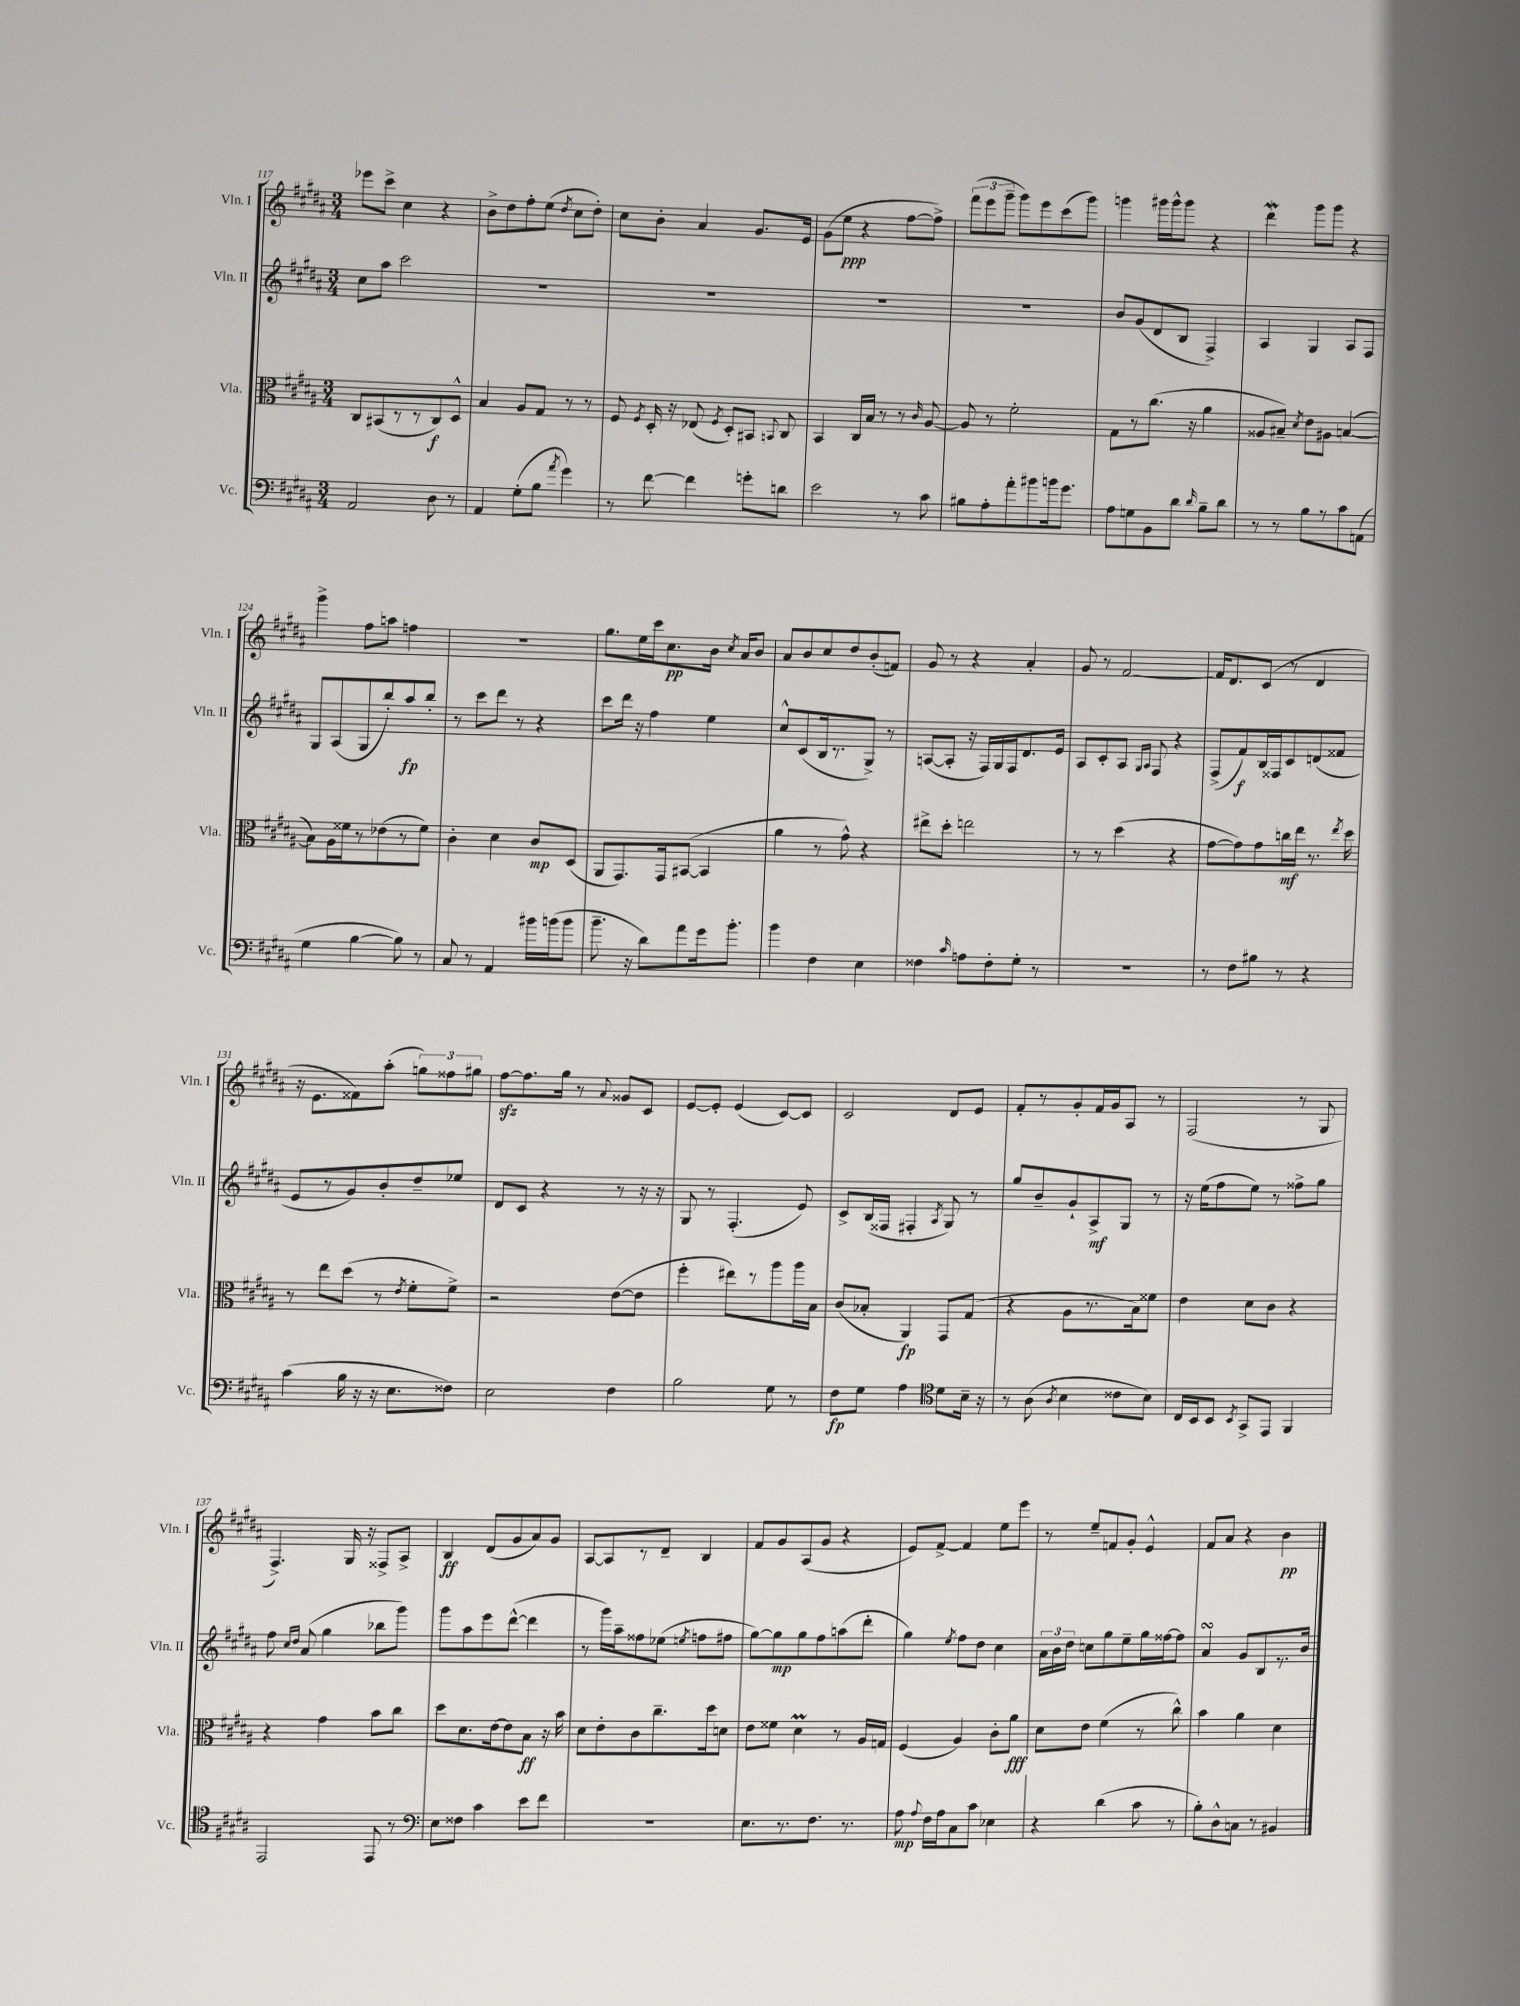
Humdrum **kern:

**kern	**dynam	**kern	**dynam	**kern	**dynam	**kern	**dynam
*part4	*part4	*part3	*part3	*part2	*part2	*part1	*part1
*staff4	*staff4	*staff3	*staff3	*staff2	*staff2	*staff1	*staff1
*I"Vc.	*	*I"Vla.	*	*I"Vln. II	*	*I"Vln. I	*
*I'Vc.	*	*I'Vla.	*	*I'Vln. II	*	*I'Vln. I	*
*clefF4	*	*clefC3	*	*clefG2	*	*clefG2	*
*k[f#c#g#d#a#]	*	*k[f#c#g#d#a#]	*	*k[f#c#g#d#a#]	*	*k[f#c#g#d#a#]	*
*M3/4	*	*M3/4	*	*M3/4	*	*M3/4	*
=117	=117	=117	=117	=117	=117	=117	=117
2AA#/	.	8C#/L	.	8cc#\L	.	8eee-X\L	.
.	.	(8BB#X/	.	8aa#\J	.	8ccc#^\J	.
.	.	8r	.	2ccc#\	.	4cc#\	.
.	.	8r	.	.	.	.	.
8D#\	.	8C#/)	f	.	.	4r	.
8r	.	8D#^^/J	.	.	.	.	.
=118	=118	=118	=118	=118	=118	=118	=118
4AA#/	.	4B/	.	2.r	.	8b^\L	.
.	.	.	.	.	.	8dd#\	.
(8G#'\L	.	8A#/L	.	.	.	8ff#'\	.
8B\J	.	8G#/J	.	.	.	(8ee\J	.
8qa#/	.	.	.	.	.	8qdd#/	.
4g#\)	.	8r	.	.	.	8cc#\L	.
.	.	8r	.	.	.	8dd#'\J)	.
=119	=119	=119	=119	=119	=119	=119	=119
8r	.	8F#/	.	2.r	.	8cc#\L	.
.	.	8qF#/	.	.	.	.	.
[8f#\	.	16D#'/	.	.	.	8b'\J	.
.	.	16r	.	.	.	.	.
4f#\]	.	(8E-X/	.	.	.	4a#/	.
.	.	8qF#/	.	.	.	.	.
.	.	8D#'/L)	.	.	.	.	.
8gn'\L	.	8BB#X/J	.	.	.	8.g#/L	.
.	.	8qqBBn/	.	.	.	.	.
8dn\J	.	8C#/	.	.	.	.	.
.	.	.	.	.	.	16e/Jk	.
=120	=120	=120	=120	=120	=120	=120	=120
2e\	.	4BB/	.	2.r	.	(8g#\L	.
.	.	.	.	.	.	8ee\J	ppp
.	.	16C#/LL	.	.	.	4r	.
.	.	16B/JJ	.	.	.	.	.
.	.	8r	.	.	.	.	.
8r	.	8r	.	.	.	[8ff#\L	.
.	.	16qqc#/	.	.	.	.	.
8c#\	.	[8A#/	.	.	.	8ff#^\J])	.
=121	=121	=121	=121	=121	=121	=121	=121
8B#X\L	.	8A#/]	.	2.r	.	(12fff#\L	.
.	.	.	.	.	.	12eee\	.
8A#'\	.	8r	.	.	.	.	.
.	.	.	.	.	.	12ggg#~\J	.
8a#'\	.	2f#'\	.	.	.	8ggg#\L)	.
8b#X\	.	.	.	.	.	8eee\	.
16bn\k	.	.	.	.	.	(8ccc#\	.
8.g#\J	.	.	.	.	.	.	.
.	.	.	.	.	.	8ggg#\J)	.
=122	=122	=122	=122	=122	=122	=122	=122
8A#\L	.	8G#\L	.	8b/L	.	4gggn\	.
8Gn\	.	8r	.	(8g#/	.	.	.
8BB\	.	(8.cc#\J	.	8d#/	.	16ggg#X\LL	.
.	.	.	.	.	.	16ggg#^^\J	.
8d#\J	.	.	.	8B/J	.	8ggg#\J	.
.	.	16r	.	.	.	.	.
16qqd#/	.	.	.	.	.	.	.
8B~\L	.	4a#\	.	4F#^/)	.	4r	.
8d#\J	.	.	.	.	.	.	.
=123	=123	=123	=123	=123	=123	=123	=123
8r	.	8A##X/L	.	4A#/	.	4ddd#W\	.
8r	.	8B#X~/J)	.	.	.	.	.
.	.	8qd#/	.	.	.	.	.
8B\L	.	8e\L	.	4G#/	.	8ggg#\L	.
8r	.	8A#X\J	.	.	.	8ggg#\J	.
8c#\	.	([4Bn/	.	8A#/L	.	4r	.
(8AAn\J	.	.	.	8F#/J	.	.	.
!!LO:LB:g=z
=124	=124	=124	=124	=124	=124	=124	=124
4G#\	.	8B\L])	.	8G#/L	.	4ggg#^\	.
.	.	16A#\L	.	(8A#/	.	.	.
.	.	16f##X\J	.	.	.	.	.
[4B\	.	8r	.	8G#/	.	8ff#\L	.
.	.	(8e-X\	.	8bb'/)	.	8aan\J	.
8B\])	.	8r	.	8aa#/	fp	4ffn\	.
8r	.	8f##\J)	.	8bb'/J	.	.	.
=125	=125	=125	=125	=125	=125	=125	=125
8C#/	.	4c#'\	.	8r	.	2.r	.
8r	.	.	.	8ccc#\L	.	.	.
4AA#/	.	4d#\	.	8ddd#\J	.	.	.
.	.	.	.	8r	.	.	.
16b#X\LL	.	8c#/L	mp	4r	.	.	.
(16bn\J	.	.	.	.	.	.	.
8b\J	.	(8D#/J	.	.	.	.	.
=126	=126	=126	=126	=126	=126	=126	=126
8.b~\	.	8AA#/L	.	8ccc#\L	.	8.gg#\L	.
.	.	8.GG#/)	.	16ddd#\Jk	.	.	.
16r	.	.	.	16r	.	16ee\L	.
8d#\L)	.	.	.	4ff#\	.	16ccc#\J	.
.	.	16GG#/k	.	.	.	8.cc#\	pp
8a#\	.	([8BB#X/J	.	.	.	.	.
16g#\k	.	4BB#/]	.	4ee\	.	16b\Jk	.
.	.	.	.	.	.	8qcc#/	.
8.b'\J	.	.	.	.	.	16a#/KL	.
.	.	.	.	.	.	8b/J	.
=127	=127	=127	=127	=127	=127	=127	=127
4b\	.	4a#\	.	8cc#^^/L	.	8a#/L	.
.	.	.	.	(8c#/	.	8b/	.
4F#\	.	8r	.	16B/k	.	8cc#/	.
.	.	.	.	8.r	.	.	.
.	.	8g#^^\)	.	.	.	8dd#/	.
4E\	.	4r	.	8G#^/J)	.	(8b'/	.
.	.	.	.	8r	.	8fn/J)	.
=128	=128	=128	=128	=128	=128	=128	=128
4F##X\	.	8ee#X^\L	.	([8An/L	.	8g#/	.
.	.	8dd#'\J	.	8A'/J]	.	8r	.
16qqc#/	.	.	.	.	.	.	.
8An\L	.	2een\	.	16r	.	4r	.
.	.	.	.	16F#/LL)	.	.	.
8F##'\	.	.	.	16G#/	.	.	.
.	.	.	.	16F#/J	.	.	.
8G#'\J	.	.	.	8.d#/	.	4a#'/	.
8r	.	.	.	.	.	.	.
.	.	.	.	16e/Jk	.	.	.
=129	=129	=129	=129	=129	=129	=129	=129
2.r	.	8r	.	8A#/L	.	8g#/	.
.	.	8r	.	8c#'/	.	8r	.
.	.	(4dd#\	.	8A#/J	.	[2f#/	.
.	.	.	.	16qqG#/LL	.	.	.
.	.	.	.	16qqA#/JJ	.	.	.
.	.	.	.	8F#/	.	.	.
.	.	4r	.	4r	.	.	.
=130	=130	=130	=130	=130	=130	=130	=130
8r	.	[8g#\L	.	(8F#^/L	.	16f#/KL]	.
.	.	.	.	.	.	8.d#/	.
8F#\L	.	8g#\])	.	8f#/)	f	.	.
8B#X\J	.	8g#\	.	16B/L	.	(8c#/J	.
.	.	.	.	16F##X/J	.	.	.
8r	.	16ccn\L	mf	8c#/	.	8r	.
.	.	16ee\JJ	.	.	.	.	.
4r	.	8.r	.	(8dn/	.	4d#/	.
.	.	.	.	8f##X/J	.	.	.
.	.	8qee/	.	.	.	.	.
.	.	16dd#\	.	.	.	.	.
!!LO:LB:g=z
=131	=131	=131	=131	=131	=131	=131	=131
(4c#\	.	8r	.	8e/L	.	16r	.
.	.	.	.	.	.	8.e\L	.
.	.	8ee\L	.	8r	.	.	.
16B\	.	(8dd#\J	.	8g#/)	.	8f##X\)	.
16r	.	.	.	.	.	.	.
16r	.	8r	.	8b'/	.	(8aa#'\J	.
8.E\L	.	.	.	.	.	.	.
.	.	8qe/	.	.	.	.	.
.	.	8f#'\L	.	8dd#~/	.	12ggn\L)	.
.	.	.	.	.	.	12ff##X\	.
8F##X\J)	.	8f#^\J)	.	8ee-X/J	.	.	.
.	.	.	.	.	.	12gg#X\J	.
=132	=132	=132	=132	=132	=132	=132	=132
2E\	.	2r	.	8d#/L	.	[8ff#zz\L	.
.	.	.	.	8c#/J	.	8.ff#\]	.
.	.	.	.	4r	.	.	.
.	.	.	.	.	.	16gg#\Jk	.
.	.	.	.	.	.	8r	.
.	.	.	.	.	.	8qqa#/	.
4F#\	.	([8e\L	.	8r	.	8g##X/L	.
.	.	8e\J]	.	16r	.	8c#/J	.
.	.	.	.	16r	.	.	.
=133	=133	=133	=133	=133	=133	=133	=133
2B\	.	4ff#'\	.	8G#/	.	[8e/L	.
.	.	.	.	8r	.	8e'/J]	.
.	.	8ee#X\L)	.	(4.F#'/	.	(4e/	.
.	.	8r	.	.	.	.	.
8G#\	.	8aa#\	.	.	.	[8c#/L)	.
8r	.	16aa#\L	.	8e/)	.	8c#/J]	.
.	.	16B\JJ	.	.	.	.	.
=134	=134	=134	=134	=134	=134	=134	=134
8F#\L	fp	(8c#/L	.	8c#^/L	.	2c#/	.
8G#\J	.	8B-X'/J	.	(16B/L	.	.	.
.	.	.	.	16F##X/JJ	.	.	.
4A#\	.	4AA#/)	fp	4F#X'/	.	.	.
*clefC4	*	*	*	*	*	*	*
.	.	.	.	8qA#/	.	.	.
8d#\L	.	8GG#/L	.	8G#/)	.	8d#/L	.
16B~\Jk	.	(8G#/J	.	8r	.	8e/J	.
16r	.	.	.	.	.	.	.
=135	=135	=135	=135	=135	=135	=135	=135
8r	.	4r	.	8gg#/L	.	8f#'/L	.
(8A#\	.	.	.	8b~/	.	8r	.
8qA#/	.	.	.	.	.	.	.
4B\	.	8A#\L	.	8g#`/	.	8g#'/	.
.	.	8.r	.	8A#^/	mf	16f#/L	.
.	.	.	.	.	.	16g#/J	.
8c##X\L	.	.	.	8G#/J	.	8A#/J	.
.	.	16B\k)	.	.	.	.	.
8B\J)	.	8f##X\J	.	8r	.	8r	.
=136	=136	=136	=136	=136	=136	=136	=136
16C#/LL	.	4e\	.	16r	.	(2F#/	.
16BB/J	.	.	.	(16ee\KL	.	.	.
8BB/J	.	.	.	8ff#\	.	.	.
8qBB/	.	.	.	.	.	.	.
8GG#^/L	.	8d#\L	.	8ee\J)	.	.	.
8EE/J	.	8c#\J	.	8r	.	.	.
4FF#/	.	4r	.	8ff##X^\L	.	8r	.
.	.	.	.	8gg#\J	.	8G#/	.
!!LO:LB:g=z
=137	=137	=137	=137	=137	=137	=137	=137
2EE/	.	4r	.	8ff#\	.	4.F#^/)	.
.	.	.	.	16qqcc#/LL	.	.	.
.	.	.	.	16qqdd#/JJ	.	.	.
.	.	.	.	(8a#/	.	.	.
.	.	4g#\	.	4gg#\	.	.	.
.	.	.	.	.	.	16G#/	.
.	.	.	.	.	.	16r	.
8EE/	.	8b\L	.	8bb-X\L	.	8F##X^/L	.
8r	.	8cc#\J	.	8ggg#\J)	.	8A#^/J	.
=138	=138	=138	=138	=138	=138	=138	=138
*clefF4	*	*	*	*	*	*	*
8E\L	.	8dd#\L	.	8ggg#\L	.	4B/	ff
8F##X\J	.	8.d#\	.	8aa#\	.	.	.
4c#\	.	.	.	8eee\	.	(8d#/L	.
.	.	[16e\k	.	.	.	.	.
.	.	8e\]	.	([8ddd#^^\J	.	8g#/	.
8e\L	.	8B\J	ff	4ddd#\]	.	8a#/)	.
8f#\J	.	16r	.	.	.	8g#/J	.
.	.	16b\	.	.	.	.	.
=139	=139	=139	=139	=139	=139	=139	=139
2.r	.	8d#\L	.	8r	.	[8A#/L	.
.	.	8e'\	.	16ggg#\LL)	.	8A#/]	.
.	.	.	.	16aa#~\J	.	.	.
.	.	8c#\	.	8ff##X\	.	8r	.
.	.	8.cc#~\	.	(8ee-X\J	.	8d#~/J	.
.	.	.	.	8qeen/	.	.	.
.	.	.	.	8ffn\L	.	4B/	.
.	.	16dd#\k	.	.	.	.	.
.	.	8dn\J	.	8ff#X\J	.	.	.
=140	=140	=140	=140	=140	=140	=140	=140
8.E\L	.	8e\L	.	[8gg#\L)	.	8f#/L	.
.	.	8f##X\J	.	8gg#\]	mp	8g#/	.
8.r	.	.	.	.	.	.	.
.	.	4d#m\	.	8gg#\	.	(8A#/	.
8.F#\J	.	.	.	8ff#\	.	8g#/J	.
.	.	8r	.	(8aan\	.	4r	.
8.r	.	.	.	.	.	.	.
.	.	16A#/LL	.	8ddd#'\J	.	.	.
.	.	16Gn/JJ	.	.	.	.	.
=141	=141	=141	=141	=141	=141	=141	=141
8A#\	mp	(4F#/	.	4gg#\)	.	8e/L)	.
8qqA#/	.	.	.	.	.	.	.
16F#\LL	.	.	.	.	.	[8f#^/J	.
16A#\J	.	.	.	.	.	.	.
.	.	.	.	8qee/	.	.	.
8C#\	.	4A#/)	.	8ff#\L	.	4f#/]	.
8c#\J	.	.	.	8dd#\J	.	.	.
4E-X\	.	8c#'\L	.	4cc#\	.	8ee\L	.
.	.	8a#\J	fff	.	.	8eee\J	.
=142	=142	=142	=142	=142	=142	=142	=142
4r	.	8d#\L	.	24a#\LL	.	8r	.
.	.	.	.	24b\	.	.	.
.	.	.	.	24dd#\JJ	.	.	.
.	.	8e\J	.	8ccn\L	.	8ee~/L	.
(4d#\	.	(4f#\	.	8gg#\	.	8fn/	.
.	.	.	.	8ee~\	.	8g#'/J	.
8c#\	.	8r	.	16gg#\L	.	4e^^/	.
.	.	.	.	[16ff##X\J	.	.	.
8r	.	8cc#^^\)	.	8ff##\J]	.	.	.
=143	=143	=143	=143	=143	=143	=143	=143
8B'\L)	.	4b\	.	4a#sSsS/	.	8f#/L	.
8D#^^\	.	.	.	.	.	8a#/J	.
8Cn\J	.	4a#\	.	8g#/L	.	4r	.
8r	.	.	.	8B/	.	.	.
4BB#X/	.	4d#\	.	8.r	.	4b\	pp
.	.	.	.	16b/Jk	.	.	.
==	==	==	==	==	==	==	==
*-	*-	*-	*-	*-	*-	*-	*-
